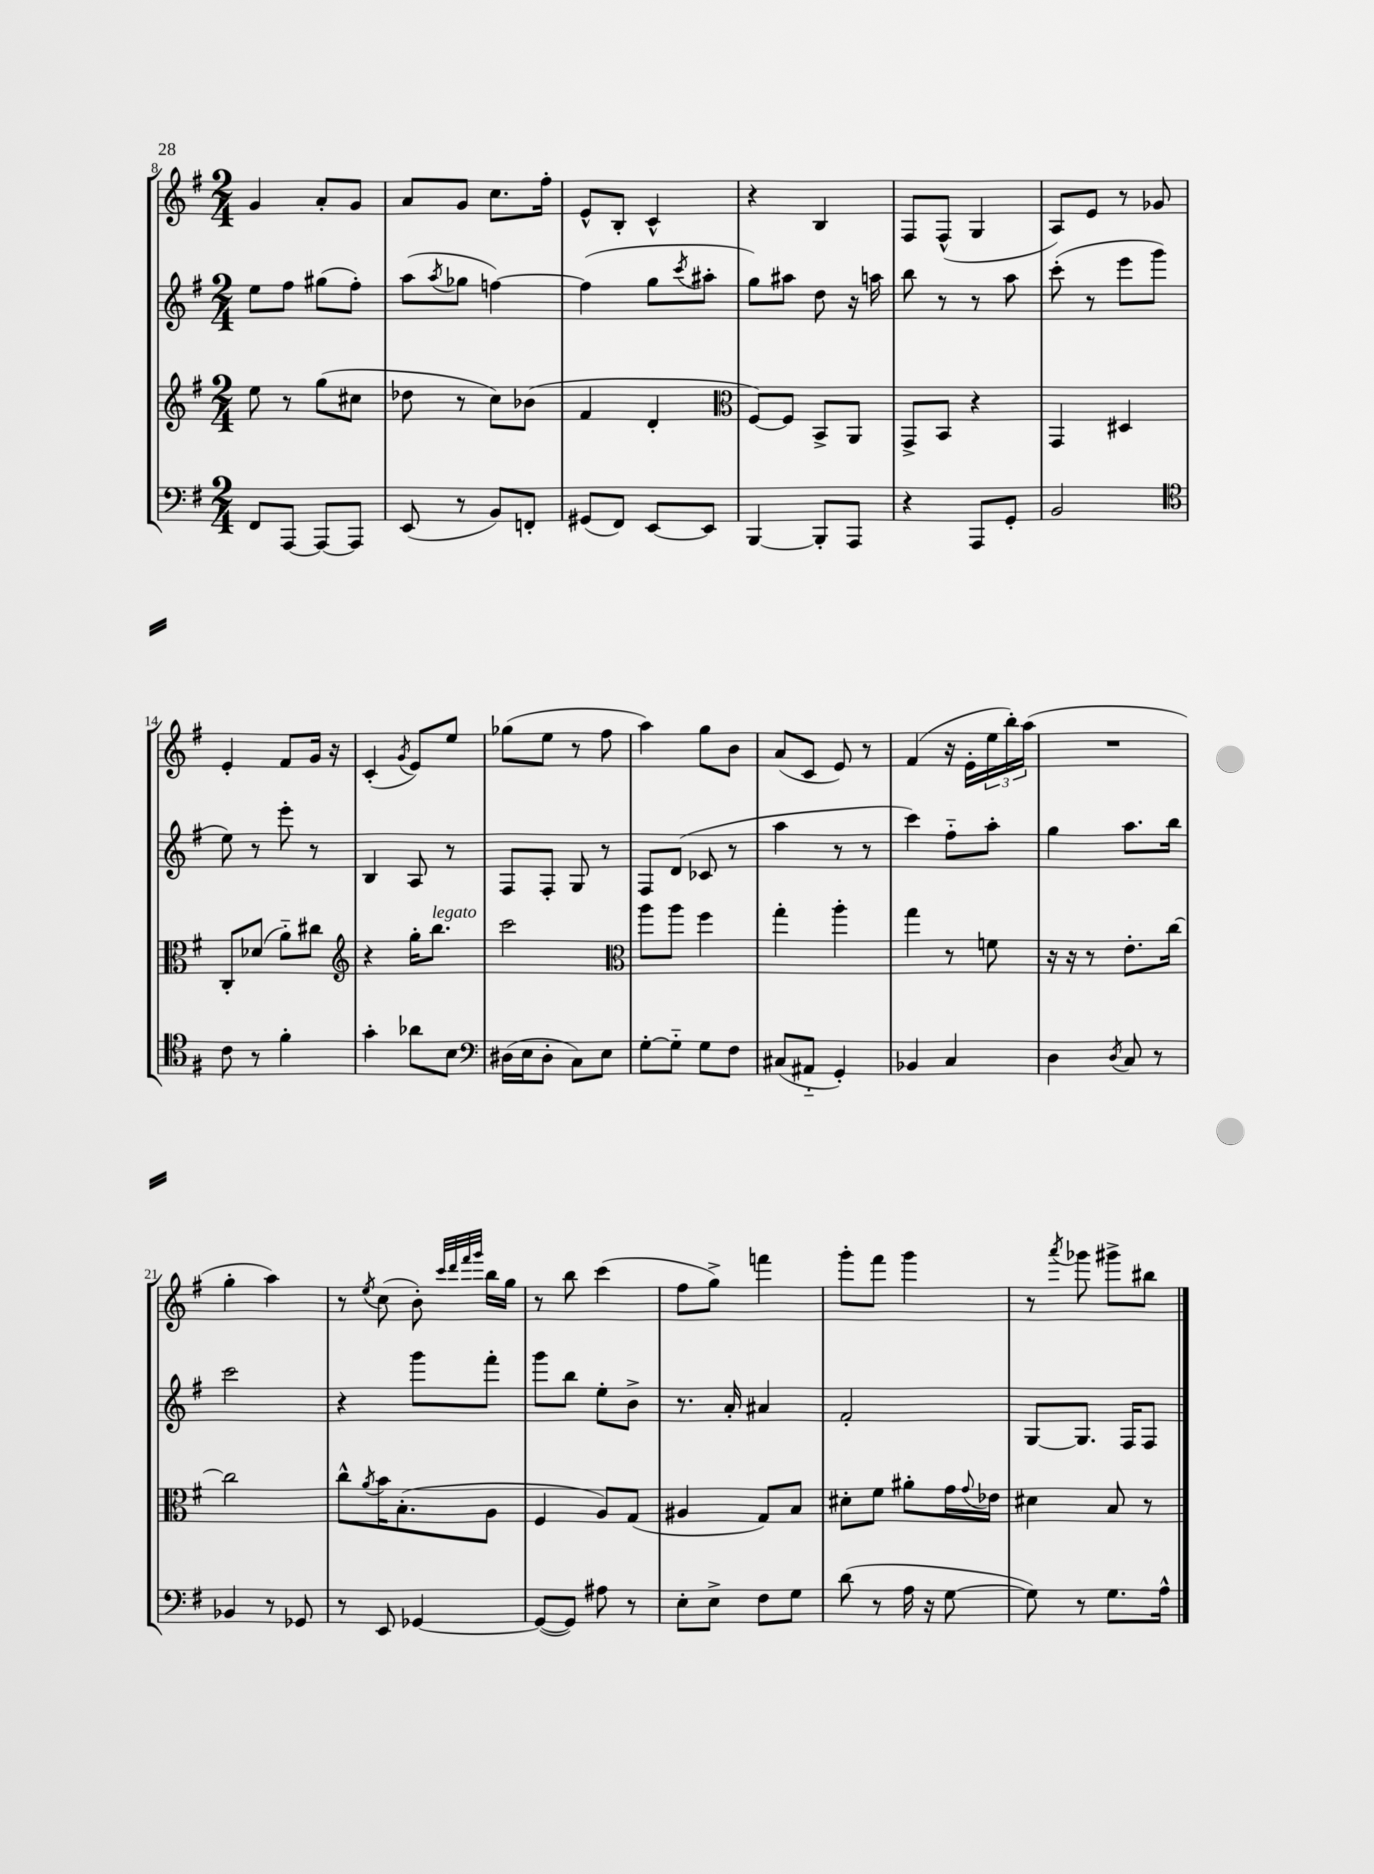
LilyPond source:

<<
\new StaffGroup <<
\new Staff = "s0" {
    \clef treble \key g \major \numericTimeSignature \time 2/4
    g'4 a'8-. g'8 |
    a'8 g'8 c''8. fis''16-. |
    e'8-^ b8-. c'4-^ |
    r4 b4 |
    fis8 fis8-^( g4 |
    a8) e'8 r8 ges'8 |
    e'4-. fis'8 g'16 r16 |
    c'4-.( \acciaccatura { g'8 } e'8) e''8 |
    ges''8( e''8 r8 fis''8 |
    a''4) g''8 b'8 |
    a'8( c'8 e'8) r8 |
    fis'4( r16 e'16-. \tuplet 3/2 { e''16 b''16-.) a''16( } |
    R2 |
    g''4-. a''4) |
    r8 \acciaccatura { e''8 } c''8( b'8-.) \grace { c'''32 d'''32 fis'''32 g'''32 } b''16 g''16 |
    r8 b''8 c'''4( |
    fis''8 g''8->) f'''4 |
    g'''8-. fis'''8 g'''4 |
    r8 \acciaccatura { a'''8 } ges'''8 gis'''8-> bis''8 \bar "|." |
}
\new Staff = "s1" {
    \clef treble \key g \major \numericTimeSignature \time 2/4
    e''8 fis''8 gis''8( fis''8-.) |
    a''8( \acciaccatura { a''8 } ges''8 f''4~) |
    f''4( g''8 \acciaccatura { c'''8 } ais''8-. |
    g''8) ais''8 d''8 r16 a''16 |
    b''8 r8 r8 a''8 |
    c'''8-.( r8 e'''8 g'''8 |
    e''8) r8 e'''8-. r8 |
    b4 a8 r8 |
    fis8 fis8-. g8 r8 |
    fis8 d'8( ces'8 r8 |
    a''4 r8 r8 |
    c'''4) fis''8-_ a''8-. |
    g''4 a''8. b''16 |
    c'''2 |
    r4 g'''8 fis'''8-. |
    g'''8 b''8 e''8-. b'8-> |
    r8. a'16-. ais'4 |
    fis'2-. |
    g8~ g8. fis16 fis8 \bar "|." |
}
\new Staff = "s2" {
    \clef treble \key g \major \numericTimeSignature \time 2/4
    e''8 r8 g''8( cis''8 |
    des''8 r8 c''8) bes'8( |
    fis'4 d'4-. |
    \clef alto fis8~) fis8 b,8-> a,8 |
    g,8-> b,8 r4 |
    g,4 dis4 |
    c8-. des'8( a'8-_) cis''8 |
    \clef treble r4 g''16-. b''8.^\markup { \italic "legato" } |
    c'''2 |
    \clef alto a''8 a''8 fis''4 |
    g''4-. a''4-. |
    g''4 r8 f'8 |
    r16 r16 r8 e'8.-. c''16~ |
    c''2 |
    c''8-^ \acciaccatura { a'8 } b'16 b8.-.( a8 |
    fis4 a8) g8( |
    ais4 g8) b8 |
    dis'8-. fis'8 ais'8-. g'16 \appoggiatura { g'8 } ees'16 |
    dis'4 b8 r8 \bar "|." |
}
\new Staff = "s3" {
    \clef bass \key g \major \numericTimeSignature \time 2/4
    fis,8 a,,8~ a,,8~ a,,8 |
    e,8( r8 b,8) f,8-. |
    gis,8( fis,8) e,8~ e,8 |
    b,,4~ b,,8-. a,,8 |
    r4 a,,8 g,8-. |
    b,2 |
    \clef tenor c'8 r8 fis'4-. |
    g'4-. aes'8 b8 |
    \clef bass dis16( e16 dis8-. c8) e8 |
    g8~-. g8-_ g8 fis8 |
    cis8( ais,8-_ g,4-.) |
    bes,4 c4 |
    d4 \acciaccatura { d8 } c8 r8 |
    bes,4 r8 ges,8 |
    r8 e,8 ges,4~ |
    ges,8~( ges,8) ais8 r8 |
    e8-. e8-> fis8 g8 |
    d'8( r8 a16 r16 g8~ |
    g8) r8 g8. a16-^ \bar "|." |
}
>>
>>
\layout { \context { \Score currentBarNumber = #8 } }
